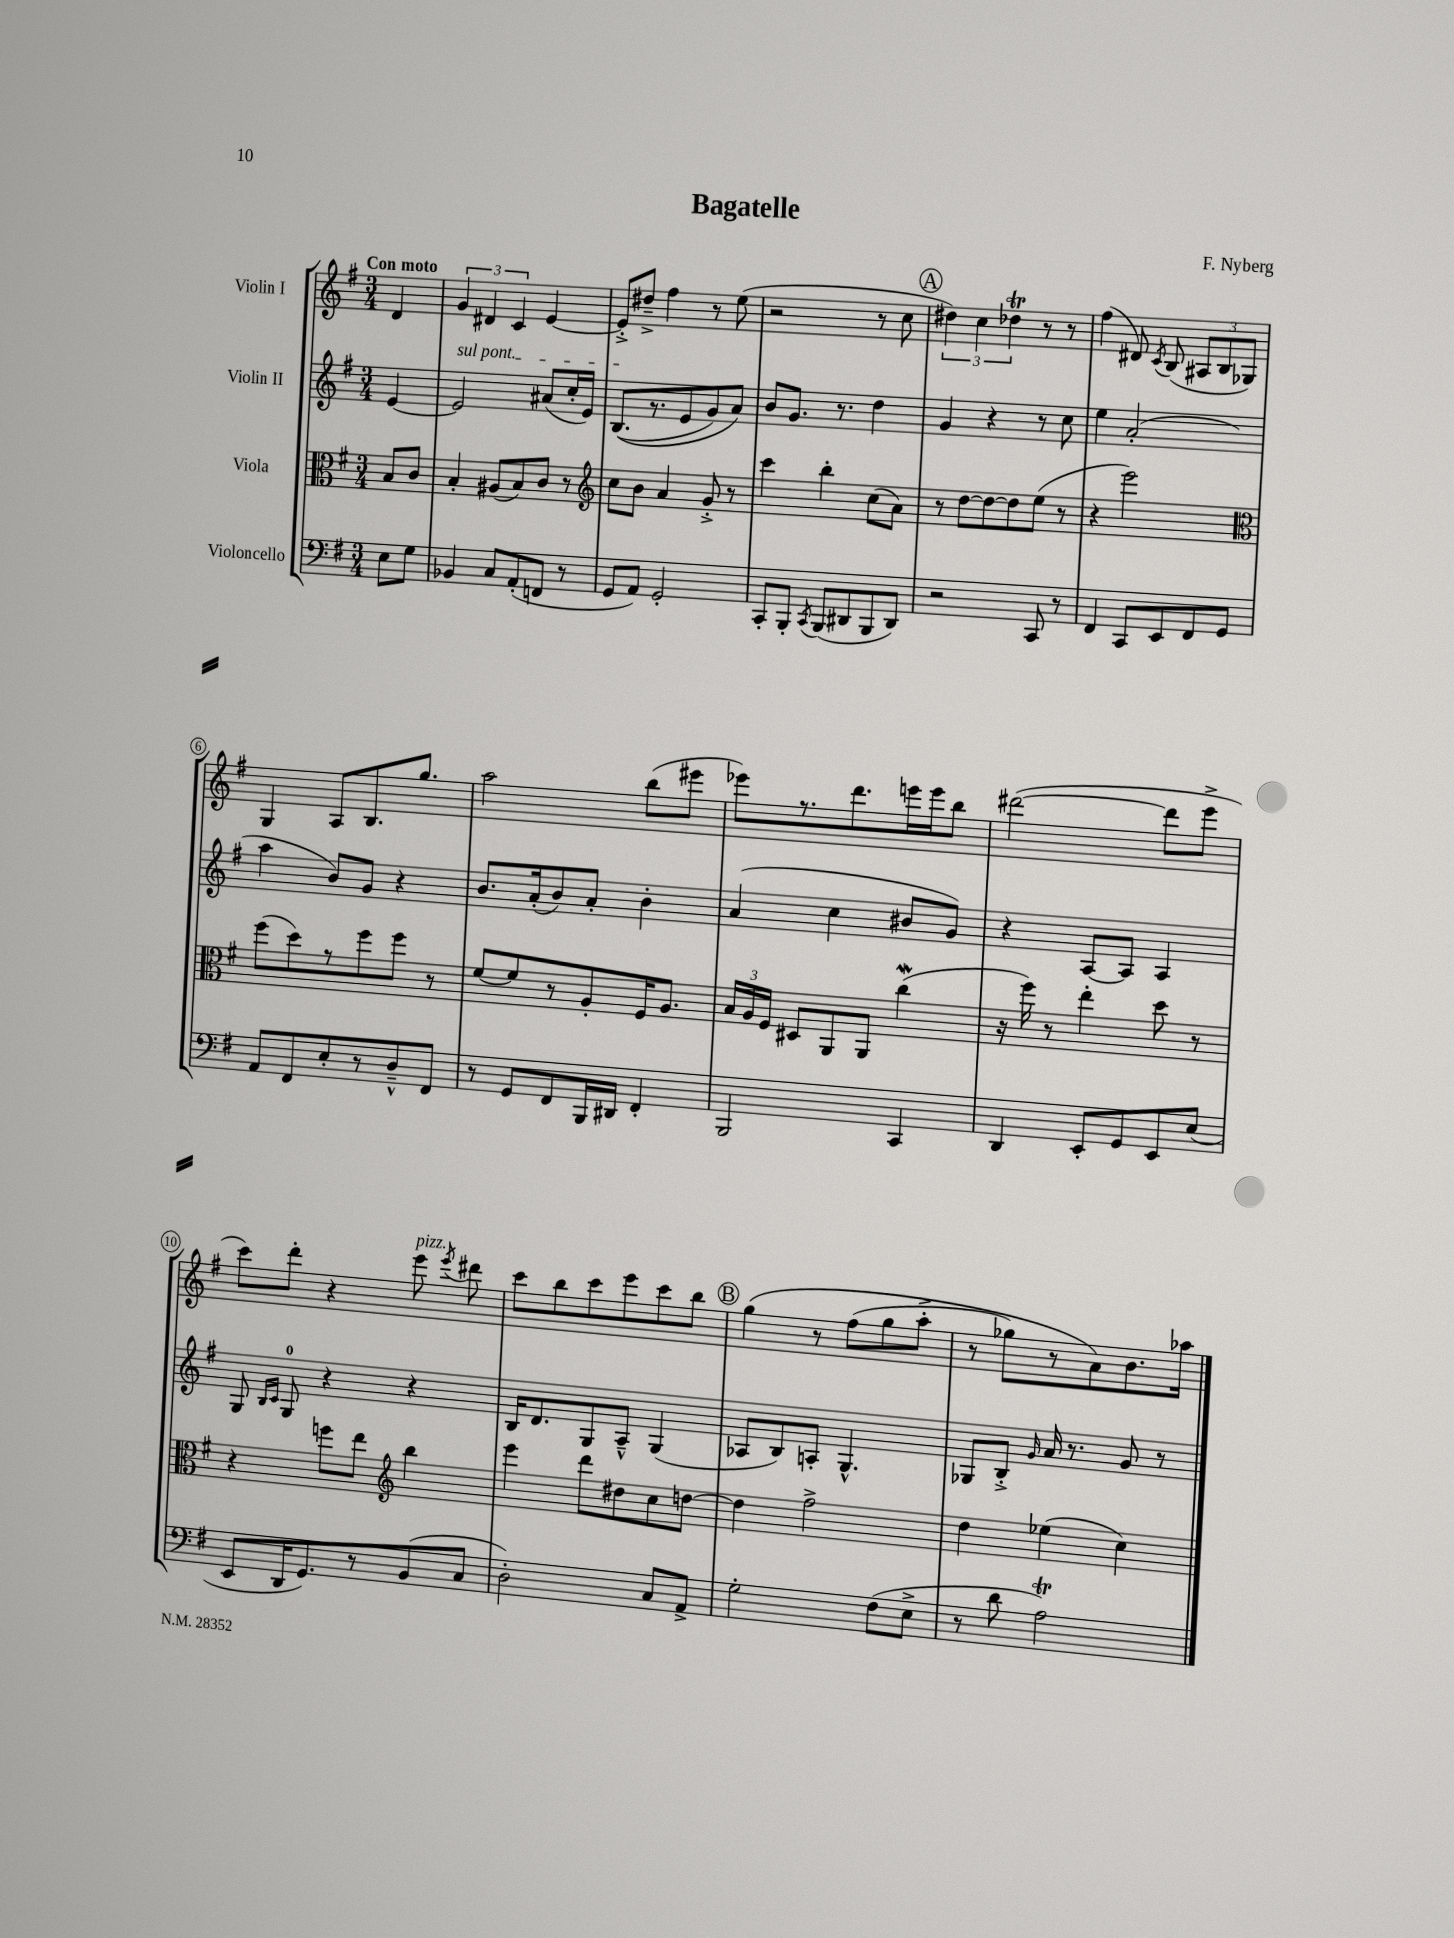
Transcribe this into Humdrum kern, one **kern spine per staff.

**kern	**kern	**kern	**kern
*staff4	*staff3	*staff2	*staff1
*clefF4	*clefC3	*clefG2	*clefG2
*k[f#]	*k[f#]	*k[f#]	*k[f#]
*M3/4	*M3/4	*M3/4	*M3/4
8E\L	8B/L	[4e/	4d/
8G\J	8c/J	.	.
=	=	=	=
4BB-/	4B'/	2e/]	6g/
.	.	.	6d#/
8C/L	(8A#/L	.	.
.	.	.	6c/
(8AA'/	8B/)	.	.
8FF/J	8c/J	(8a#/L	[4e/
8r	8r	16cc'/L	.
.	.	16e/JJ)	.
=	=	=	=
*	*clefG2	*	*
8GG/L	8cc\L	&((8.B/L	8e'^/]L
8AA/J)	8b\J	.	8dd#~^/J
.	.	8.r	.
2GG'/	4a/	.	4ff#\
.	.	8e/	.
.	8g'^/	8g/)	8r
.	8r	8a/J&)	(8ee\
=	=	=	=
8CC'/L	4ccc\	8b/L	2r
8BBB'/J	.	8.g/J	.
8qCC/	.	.	.
(8BBB/L	4bb'\	.	.
.	.	8.r	.
8DD#/	.	.	.
8BBB/	(8cc\L	4dd\	8r
8DD#/J)	8a\J)	.	8cc\
=	=	=	=
2r	8r	4g/	6dd#\)
.	[8dd\L	.	.
.	.	.	6cc\
.	8dd\_	4r	.
.	.	.	6dd-\
.	8dd\]	.	.
8CC/	(8ee\J	8r	8r
8r	8r	8cc\	8r
=	=	=	=
4FF#/	4r	4ee\	(4ff#\
8CC/L	2eee\)	(2a'/	8d#/)
.	.	.	8qc/
8EE/	.	.	(8B/
8FF#/	.	.	12A#/L
.	.	.	12B/
8GG/J	.	.	.
.	.	.	12G-/J)
=	=	=	=
*	*clefC3	*	*
8AA/L	(8ff#\L	4aa\	4G/
8FF#/	8dd\)	.	.
8E'/	8r	8b/L)	8A/L
8r	8ff#\	8g/J	8.B/
8D~^^/	8ff#\J	4r	.
.	.	.	8.gg/J
8FF#/J	8r	.	.
=	=	=	=
8r	[8f#/L	8.b/L	2aa\
8GG/L	8f#/]	.	.
.	.	(16a'/k	.
8FF#/	8r	8b/)	.
16BBB/L	8A'/	8a'/J	.
16DD#/JJ	.	.	.
4FF#'/	16F#/K	4b'\	(8bb\L
.	8.A/J	.	.
.	.	.	8eee#\J
=	=	=	=
2BBB/	24B/LL	(4a/	8eee-\L)
.	24A/	.	.
.	24F#/JJ	.	.
.	8D#/L	.	8.r
.	8AA/	4cc\	.
.	.	.	8.ddd\
.	8AA/J	.	.
4CC/	(4cc\	8b#/L	16eee\L
.	.	.	16eee\J
.	.	8g/J)	8bb\J
=	=	=	=
4DD/	16r	4r	([2ddd#\
.	16ff#\)	.	.
.	8r	.	.
8EE'/L	4ee'\	[8A/L	.
8GG/	.	8A/]J	.
8EE/	8dd\	4A/	8ddd#\]L
(8E/J	8r	.	8eee^\J
=	=	=	=
8EE/L	4r	8G/	8ccc\L)
.	.	16qqB/LL	.
.	.	16qqc/JJ	.
16DD/K	.	8G/	8ddd'\J
8.GG/)	.	.	.
.	8ff\L	4r	4r
8r	8ee\J	.	.
*	*clefG2	*	*
(8BB/	4bb\	4r	8eee\
.	.	.	8qeee/
8C/J	.	.	8ddd#\
=	=	=	=
2D'\)	4eee\	16B/LK	8ccc\L
.	.	8.d/	.
.	.	.	8bb\
.	8ddd\L	8G/	8ccc\
.	8dd#\	8A~^^/J	8eee\
8C/L	8cc\	(4G/	8ccc\
8AA^/J	[8dd\J	.	8bb\J
=	=	=	=
2G'\	4dd\]	8A-/L	&(4gg\
.	.	8B/)	.
.	2ff#^\	8A'/J	8r
.	.	4.G^^/	(8ff#\L
(8F#\L	.	.	8gg\
8E^\J	.	.	8aa'^\J
=	=	=	=
8r	4dd\	8G-/L	8r
8d\	.	8B'^/J	8gg-\L)
.	.	16qqg/	.
2A\)	(4ee-\	16a/	8r
.	.	8.r	.
.	.	.	8a\&)
.	4cc\)	8g/	8.b\
.	.	8r	.
.	.	.	16aa-\Jk
==	==	==	==
*-	*-	*-	*-
